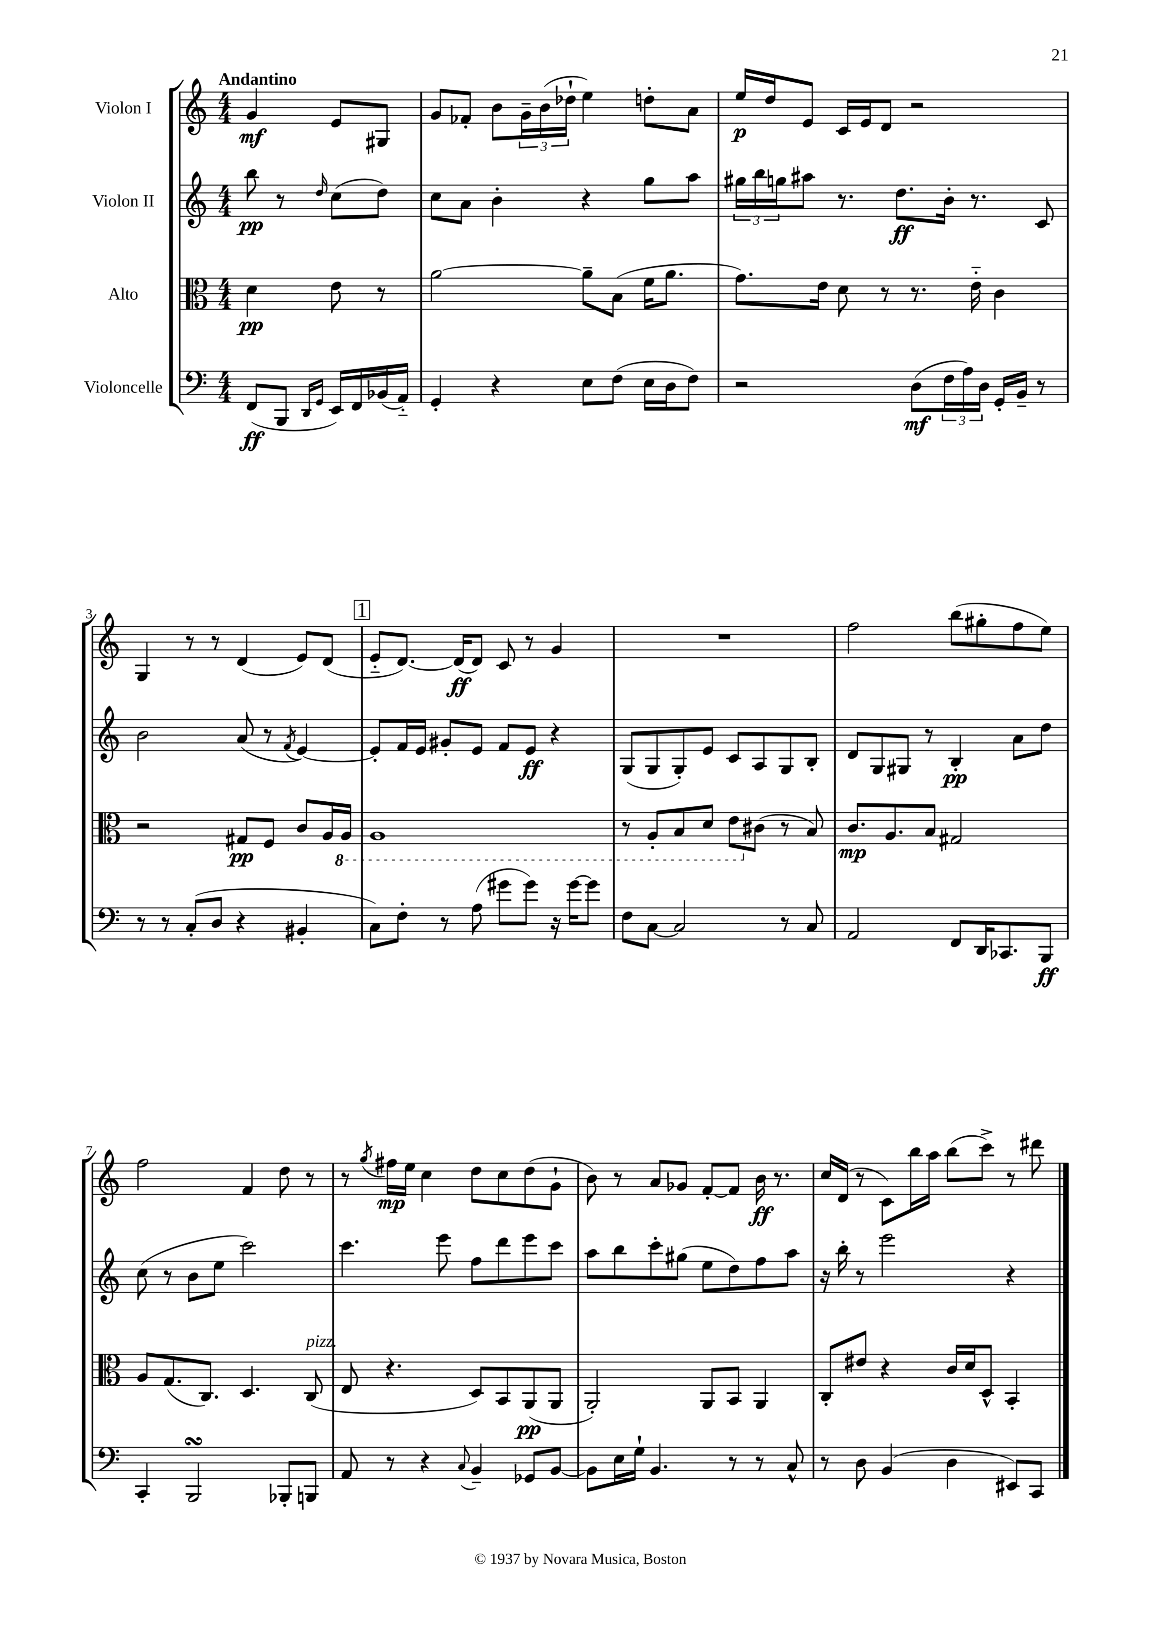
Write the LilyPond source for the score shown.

<<
\new StaffGroup <<
\new Staff = "s0" \with { instrumentName = "Violon I" } {
    \clef treble \key c \major \numericTimeSignature \time 4/4 \partial 2 \tempo "Andantino"
    g'4\mf e'8 gis8 |
    g'8 fes'8-. b'8 \tuplet 3/2 { g'16-- b'16( des''16-! } e''4) d''8-. a'8 |
    e''16\p d''16 e'8 c'16 e'16 d'8 r2 |
    g4 r8 r8 d'4( e'8) d'8( |
    \mark \markup { \box "1" } e'8-_ d'8.~) d'16\ff( d'8) c'8 r8 g'4 |
    R1 |
    f''2 b''8( gis''8-. f''8 e''8) |
    f''2 f'4 d''8 r8 |
    r8 \acciaccatura { g''8 } fis''16\mp e''16 c''4 d''8 c''8 d''8( g'8-! |
    b'8) r8 a'8 ges'8 f'8~-. f'8 b'16\ff r8. |
    c''16 d'16( r8 c'8) b''16 a''16 b''8( c'''8->) r8 dis'''8 \bar "|." |
}
\new Staff = "s1" \with { instrumentName = "Violon II" } {
    \clef treble \key c \major \numericTimeSignature \time 4/4 \partial 2
    b''8\pp r8 \grace { d''16 } c''8( d''8) |
    c''8 a'8 b'4-. r4 g''8 a''8 |
    \tuplet 3/2 { gis''16 b''16 g''16 } ais''8 r8. d''8.\ff b'16-. r8. c'8 |
    b'2 a'8( r8 \acciaccatura { f'8 } e'4~) |
    \mark \markup { \box "1" } e'8-. f'16 e'16 gis'8-. e'8 f'8 e'8\ff r4 |
    g8( g8 g8-.) e'8 c'8 a8 g8 b8-. |
    d'8 g8 gis8 r8 b4-.\pp a'8 d''8 |
    c''8( r8 b'8 e''8 c'''2) |
    c'''4. e'''8 f''8 d'''8 e'''8 c'''8 |
    a''8 b''8 c'''8-. gis''8( e''8 d''8) f''8 a''8 |
    r16 b''16-. r8 e'''2 r4 \bar "|." |
}
\new Staff = "s2" \with { instrumentName = "Alto" } {
    \clef alto \key c \major \numericTimeSignature \time 4/4 \partial 2
    d'4\pp e'8 r8 |
    a'2~ a'8-- b8( f'16 a'8. |
    g'8.) e'16 d'8 r8 r8. e'16-_ c'4 |
    r2 gis8\pp f8 c'8 a16 \ottava #-1 a,16 |
    \mark \markup { \box "1" } a,1 |
    r8 a,8-. b,8 d8 e8 \ottava #0 cis'8( r8 b8) |
    c'8.\mp a8. b8 gis2 |
    a8 g8.( c8.) d4. c8^\markup { \italic "pizz." }( |
    e8 r4. d8) b,8 a,8\pp( a,8 |
    a,2-.) a,8 b,8 a,4 |
    c8-. eis'8 r4 c'16 d'16 d8-^ b,4-. \bar "|." |
}
\new Staff = "s3" \with { instrumentName = "Violoncelle" } {
    \clef bass \key c \major \numericTimeSignature \time 4/4 \partial 2
    f,8\ff( b,,8 \grace { d,16 g,16 } e,16) f,16 bes,16( a,16-_) |
    g,4-. r4 e8 f8( e16 d16 f8) |
    r2 d8\mf( \tuplet 3/2 { f16 a16) d16 } g,16-. b,16-- r8 |
    r8 r8 c8-.( d8 r4 bis,4-. |
    \mark \markup { \box "1" } c8) f8-. r8 a8( gis'8 gis'8) r16 gis'16~ gis'8 |
    f8 c8~ c2 r8 c8 |
    a,2 f,8 d,16 ces,8. b,,8\ff |
    c,4-. b,,2\turn bes,,8-. b,,8 |
    a,8 r8 r4 \appoggiatura { c8 } b,4-- ges,8 b,8~ |
    b,8 e16 g16-! b,4. r8 r8 c8-^ |
    r8 d8 b,4( d4 eis,8) c,8 \bar "|." |
}
>>
>>
